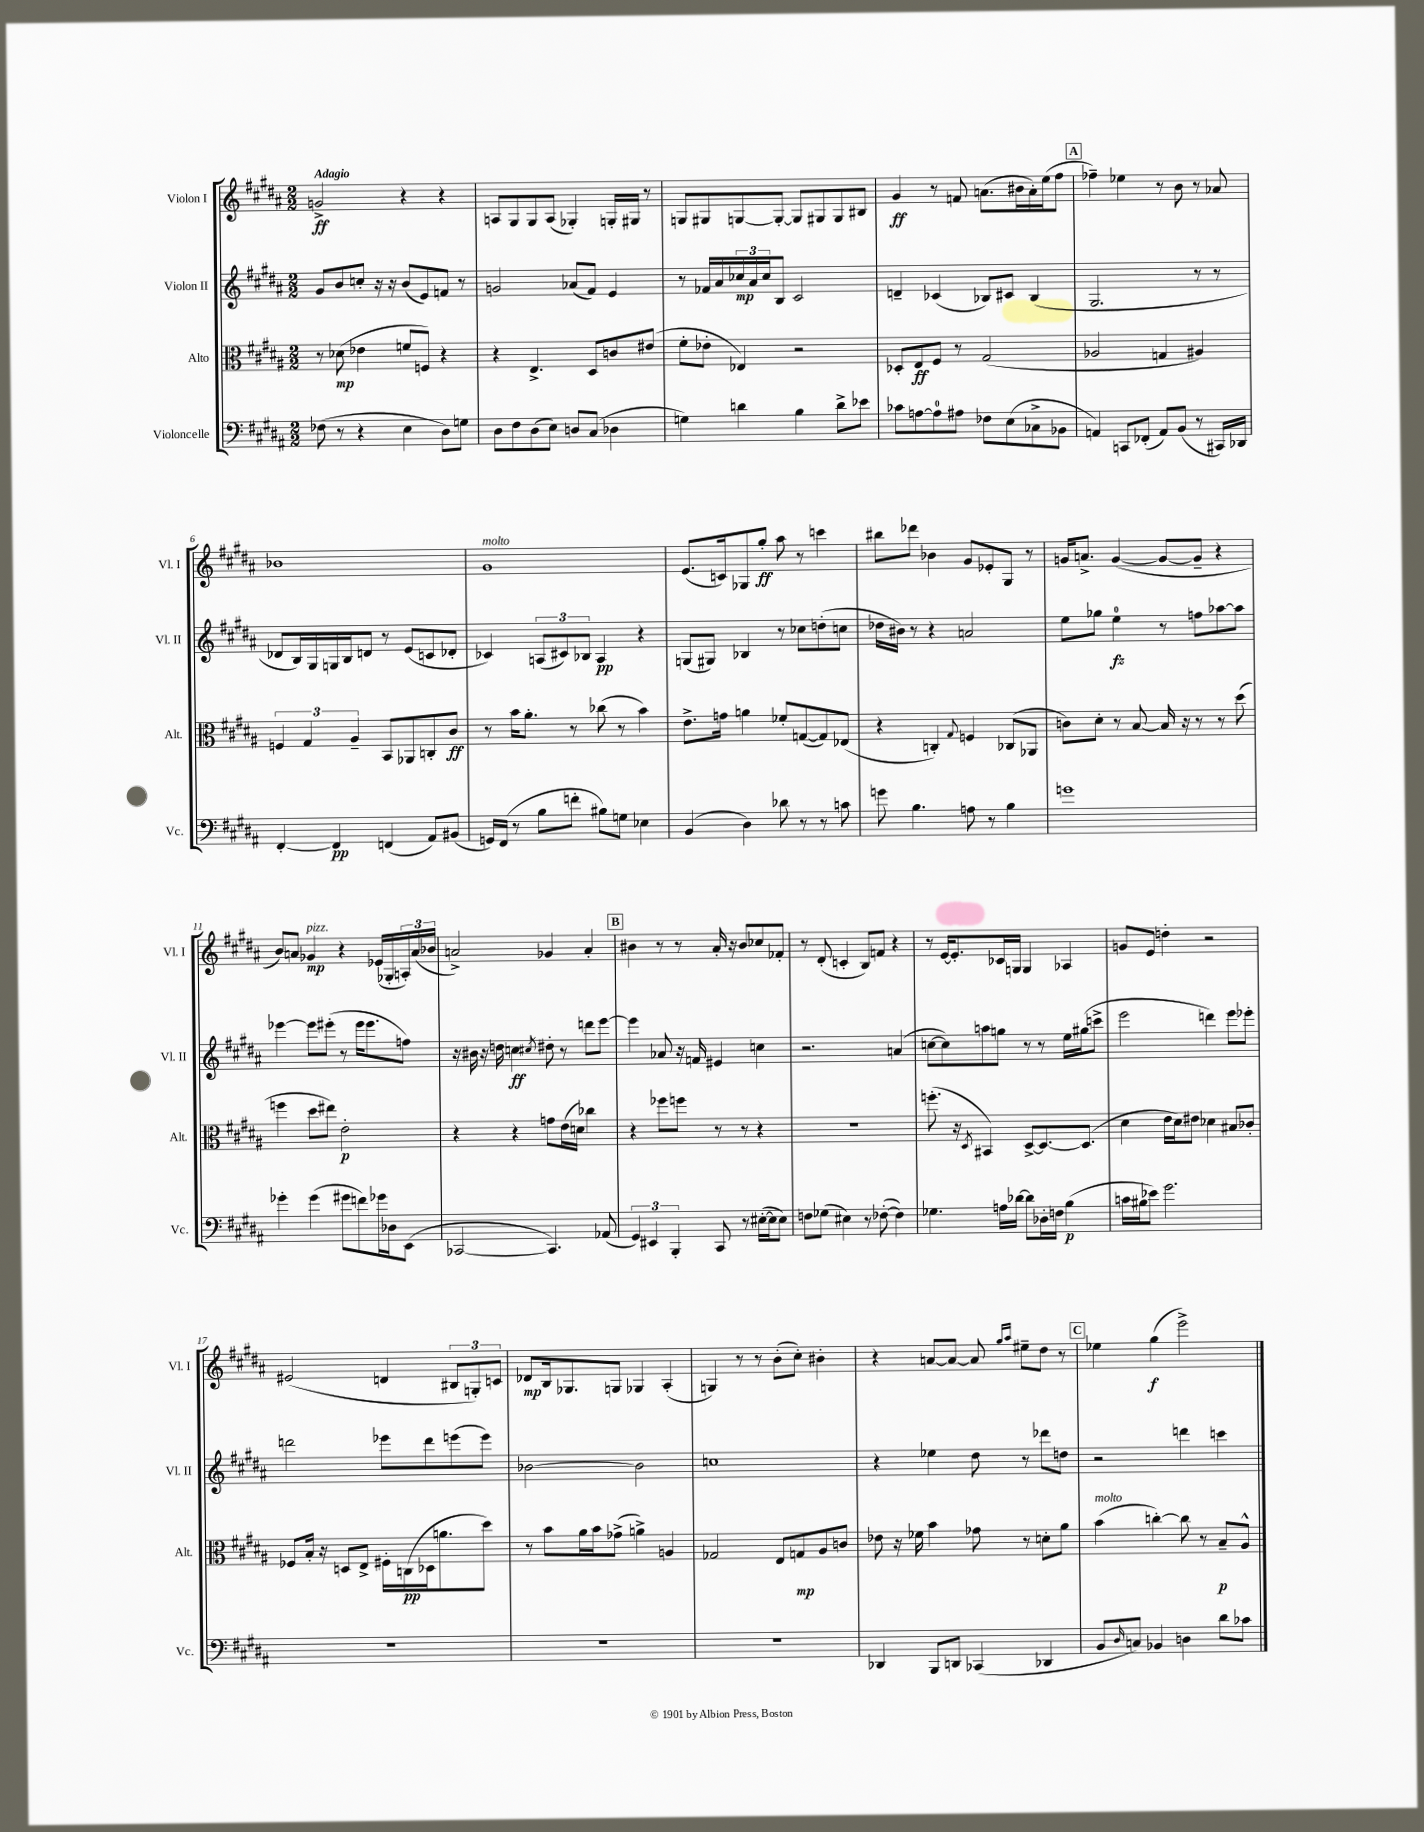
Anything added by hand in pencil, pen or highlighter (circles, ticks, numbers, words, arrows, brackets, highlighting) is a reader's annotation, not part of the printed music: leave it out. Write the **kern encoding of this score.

**kern	**dynam	**kern	**dynam	**kern	**dynam	**kern	**dynam
*part4	*part4	*part3	*part3	*part2	*part2	*part1	*part1
*staff4	*staff4	*staff3	*staff3	*staff2	*staff2	*staff1	*staff1
*I"Violoncelle	*	*I"Alto	*	*I"Violon II	*	*I"Violon I	*
*I'Vc.	*	*I'Alt.	*	*I'Vl. II	*	*I'Vl. I	*
*clefF4	*	*clefC3	*	*clefG2	*	*clefG2	*
*k[f#c#g#d#a#]	*	*k[f#c#g#d#a#]	*	*k[f#c#g#d#a#]	*	*k[f#c#g#d#a#]	*
*M2/2	*	*M2/2	*	*M2/2	*	*M2/2	*
=1	=1	=1	=1	=1	=1	=1	=1
!	!	!	!	!	!	!LO:TX:a:B:t=Adagio	!
(8F-X\	.	8r	.	8g#/L	.	2gn^/	ff
8r	.	(8d-X\	mp	8b/	.	.	.
4r	.	4e-X\	.	8ccn'/J	.	.	.
.	.	.	.	16r	.	.	.
.	.	.	.	16r	.	.	.
4E\	.	8fn/L	.	(8b/L	.	4r	.
.	.	8Fn/J)	.	8e/)	.	.	.
8D#\L)	.	4r	.	8fn/J	.	4r	.
8Gn\J	.	.	.	8r	.	.	.
=2	=2	=2	=2	=2	=2	=2	=2
8D#\L	.	4r	.	2gn/	.	8An/L	.
8F#\	.	.	.	.	.	8G#/	.
(8D#\	.	4.E^/	.	.	.	8G#/	.
8E\J)	.	.	.	.	.	(8A/J	.
8Dn/L	.	.	.	(8a-X/L	.	4G-X'/)	.
(8C#/J	.	8D#/L	.	8f#/J)	.	.	.
4D-X\	.	8cn/	.	4e/	.	16Gn'/LL	.
.	.	.	.	.	.	16G#X/JJ	.
.	.	(8e#X/J	.	.	.	8r	.
=3	=3	=3	=3	=3	=3	=3	=3
4Gn\)	.	8f#'\L	.	8r	.	8Gn/L	.
.	.	8e-X'\J	.	16f-X/LL	.	8G#X/	.
.	.	.	.	16a#/	.	.	.
4dn\	.	4E-X/)	.	24cc-X/	mp	[8Gn/	.
.	.	.	.	24a#/	.	.	.
.	.	.	.	24cc-/J	.	.	.
.	.	.	.	8B/J	.	8G'/J_	.
4B\	.	2r	.	2c#/	.	8G/L]	.
.	.	.	.	.	.	8G#X/	.
8d^\L	.	.	.	.	.	8G#/	.
8e-X\J	.	.	.	.	.	8B#X/J	.
=4	=4	=4	=4	=4	=4	=4	=4
8c-X\L	.	8D-X'/L	.	4dn~/	.	4g#/	ff
[8An\	.	8E/	ff	.	.	.	.
8A\]	.	8F#/J	.	(4c-X/	.	8r	.
8A#X\J	.	8r	.	.	.	8fn/	.
8F-X\L	.	(2G#/	.	8B-X/L)	.	(8.an\L	.
(8E\	.	.	.	8c#X/J	.	.	.
.	.	.	.	.	.	16b#X\L	.
8C-X^\	.	.	.	(4B-/	.	16a'\)	.
.	.	.	.	.	.	(16ee\J	.
8BB-X\J	.	.	.	.	.	8ff#\J	.
!!LO:REH:place=s1:t=A
=5	=5	=5	=5	=5	=5	=5	=5
4AAn/)	.	2A-X/	.	2.G#/	.	4ff-X~\)	.
8CCn/L	.	.	.	.	.	4ee-X\	.
(8FF-X'/J	.	.	.	.	.	.	.
8AA/L)	.	4Gn/	.	.	.	8r	.
(8BB/J	.	.	.	.	.	8b\	.
8r	.	4A#X/)	.	8r	.	8r	.
16CC#X/LL)	.	.	.	8r	.	8a-X/	.
16DD-X/JJ	.	.	.	.	.	.	.
!!LO:LB:g=z
=6	=6	=6	=6	=6	=6	=6	=6
[4FF#'/	.	6Fn/	.	8d-X/L	.	1b-X	.
.	.	.	.	16B/L)	.	.	.
.	.	6G#/	.	.	.	.	.
.	.	.	.	16G#/	.	.	.
4FF#/]	pp	.	.	16Gn/	.	.	.
.	.	.	.	16B/J	.	.	.
.	.	6A#~/	.	.	.	.	.
.	.	.	.	8dn/J	.	.	.
(4FFn/	.	8BB/L	.	8r	.	.	.
.	.	8AA-X/	.	(8e/L	.	.	.
8AA#/L)	.	8Cn'/	.	8cn/	.	.	.
(8BB#X/J	.	8c#/J	ff	8d-X'/J	.	.	.
=7	=7	=7	=7	=7	=7	=7	=7
!	!	!	!	!	!	!LO:TX:a:i:t=molto	!
16GGn/LL)	.	8r	.	4c-X/)	.	1g#	.
(16FF#/JJ	.	.	.	.	.	.	.
8r	.	16b\KL	.	.	.	.	.
.	.	8.a#'\J	.	.	.	.	.
8B\L	.	.	.	(12An/L	.	.	.
.	.	.	.	12c#X/)	.	.	.
8fn'\J	.	8r	.	.	.	.	.
.	.	.	.	12B-X/J	.	.	.
8B#X\L)	.	(8cc-X\	.	4A/	pp	.	.
8Gn\J	.	8r	.	.	.	.	.
4E-X\	.	4b\)	.	4r	.	.	.
=8	=8	=8	=8	=8	=8	=8	=8
(4BB/	.	8.e^\L	.	(8Gn/L	.	(8.e/L	.
.	.	.	.	8G#X/J)	.	.	.
.	.	16gn\Jk	.	.	.	16cn/k)	.
4D#\)	.	4an\	.	4B-X/	.	8G-X/	.
.	.	.	.	.	.	8gg#'/J	ff
8d-X\	.	8f-X'/L	.	8r	.	8aa#\	.
8r	.	([8Gn/	.	8cc-X\L	.	8r	.
8r	.	8G/])	.	(8ddn'\	.	4cccn\	.
8cn\	.	(8E-X/J	.	8ccn\J	.	.	.
=9	=9	=9	=9	=9	=9	=9	=9
8gn\	.	4r	.	16dd-X\LL	.	8bb#X\L	.
.	.	.	.	16b#X\JJ)	.	.	.
4.B\	.	.	.	8r	.	8ddd-X\J	.
.	.	4Cn'/)	.	4r	.	4b-X\	.
.	.	8qqG#/	.	.	.	.	.
8An\	.	4Fn/	.	2an/	.	8g#/L	.
8r	.	.	.	.	.	8e-X'/	.
4B\	.	(8C-X/L	.	.	.	8G#/J	.
.	.	8AA-X/J	.	.	.	8r	.
=10	=10	=10	=10	=10	=10	=10	=10
1gn	.	8cn\L)	.	8ee\L	.	16gn/KL	.
.	.	.	.	.	.	8.an^/J	.
.	.	8d#'\J	.	8gg-X\J	.	.	.
.	.	8r	.	4ee\	fz	([4g/	.
.	.	[8B/	.	.	.	.	.
.	.	16B/]	.	8r	.	8g/L_	.
.	.	16r	.	.	.	.	.
.	.	8r	.	8ffn\L	.	8g~/J]	.
.	.	8r	.	[8aa-X\	.	4r	.
.	.	(8dd#\	.	8aa-\J]	.	.	.
!!LO:LB:g=z
=11	=11	=11	=11	=11	=11	=11	=11
4g-X'\	.	4ffn\	.	[4eee-X\	.	8b/L)	.
.	.	.	.	.	.	8an/J	.
!	!	!	!	!	!	!LO:TX:a:i:t=pizz.	!
(4g-\	.	8dd#\L	.	8eee-\L]	.	4g-X/	mp
.	.	8ee#X\J)	.	(8eee#X'\J	.	.	.
8g#X\L	.	2e'\	p	8r	.	4r	.
8fn\)	.	.	.	16eee#\KL	.	.	.
.	.	.	.	8.eee#\	.	.	.
16g-X\L	.	.	.	.	.	(16e-X/LL	.
16D-X\J	.	.	.	.	.	16G-X'/	.
(8EE\J	.	.	.	8ffn\J)	.	24An'/)	.
.	.	.	.	.	.	(24a/	.
.	.	.	.	.	.	24b-X/JJ	.
=12	=12	=12	=12	=12	=12	=12	=12
[2CC-X/	.	4r	.	16r	.	2an^/)	.
.	.	.	.	16b#X\	.	.	.
.	.	.	.	16r	.	.	.
.	.	.	.	16ddn\	.	.	.
.	.	4r	.	4ccn\	ff	.	.
.	.	.	.	8qcc#X/	.	.	.
4.CC-/])	.	8gn\L	.	8dd#X'\	.	4g-X/	.
.	.	(16e\L	.	8r	.	.	.
.	.	16dn\JJ)	.	.	.	.	.
.	.	4cc-X\	.	8dddn\L	.	4a'/	.
(8AA-X/	.	.	.	[8eee\J	.	.	.
!!LO:REH:place=s1:t=B
=13	=13	=13	=13	=13	=13	=13	=13
6GG#/)	.	4r	.	4eee\]	.	4b#X\	.
6EE#X/	.	.	.	.	.	.	.
.	.	8ff-X\L	.	8a-X/	.	8r	.
6BBB'/	.	.	.	.	.	.	.
.	.	8ffn\J	.	16r	.	8r	.
.	.	.	.	16fn/	.	.	.
8CC#/	.	8r	.	4e#X/	.	16a#'/	.
.	.	.	.	.	.	16r	.
8r	.	8r	.	.	.	8b#/L	.
([16E#X'\LL	.	4r	.	4ccn\	.	8cc-X/	.
16E#\J]	.	.	.	.	.	.	.
8E#\J)	.	.	.	.	.	8f-X'/J	.
=14	=14	=14	=14	=14	=14	=14	=14
8Fn\L	.	1r	.	2.r	.	8r	.
(8G-X\J	.	.	.	.	.	(8d#'/	.
4E#X\)	.	.	.	.	.	4cn'/	.
8r	.	.	.	.	.	8B/L)	.
([8F-X'\	.	.	.	.	.	8fn/J	.
4F-\])	.	.	.	(4an/	.	4r	.
=15	=15	=15	=15	=15	=15	=15	=15
4.G-X\	.	(8.ffn'\	.	[8ccn\L	.	8r	.
.	.	.	.	8cc\])	.	[16e/KL	.
.	.	16r	.	.	.	8.e'/]	.
.	.	8qD#/	.	.	.	.	.
.	.	4BB#X/)	.	8aan\	.	.	.
16An\LL	.	.	.	8ggn\J	.	16c-X/L	.
[16d-X\JJ	.	.	.	.	.	16Gn/JJ	.
8d-\L]	.	[8D#^/L	.	8r	.	4G/	.
16D-X'\L	.	8.D#/_	.	8r	.	.	.
16Fn\JJ	.	.	.	.	.	.	.
(4B\	p	.	.	16ee\LL	.	4A-X/	.
.	.	(8.D#/J]	.	(16gg#X\J	.	.	.
.	.	.	.	8cccn^\J	.	.	.
=16	=16	=16	=16	=16	=16	=16	=16
16cn\LL	.	4d#\	.	2eee\	.	8gn/L	.
16B#X\J	.	.	.	.	.	.	.
8e-X\J)	.	.	.	.	.	8e/J	.
2.g#\	.	16e\LL	.	.	.	4ddn'\	.
.	.	16d#\J)	.	.	.	.	.
.	.	8e#X\J	.	.	.	.	.
.	.	4d-X\	.	4dddn\)	.	2r	.
.	.	8B#X/L	.	8eee\L	.	.	.
.	.	8c-X'/J	.	8eee-X'\J	.	.	.
!!LO:LB:g=z
=17	=17	=17	=17	=17	=17	=17	=17
1r	.	8F-X/L	.	2dddn\	.	(2e#X/	.
.	.	16B'/Jk	.	.	.	.	.
.	.	16r	.	.	.	.	.
.	.	8Dn/L	.	.	.	.	.
.	.	8E^/J	.	.	.	.	.
.	.	16F#X'\LL	.	8eee-X\L	.	4dn/	.
.	.	(16Cn\	pp	.	.	.	.
.	.	16D-X\J	.	8ddd\	.	.	.
.	.	8.an\	.	.	.	.	.
.	.	.	.	(8eeen\	.	12B#X/L	.
.	.	.	.	.	.	12Gn'/)	.
.	.	8dd#\J)	.	8eee\J)	.	.	.
.	.	.	.	.	.	12cn/J	.
=18	=18	=18	=18	=18	=18	=18	=18
1r	.	8r	.	[2b-X\	.	8d-X/L	mp
.	.	8b\L	.	.	.	16B/k	.
.	.	.	.	.	.	8.G-X/	.
.	.	16a#\L	.	.	.	.	.
.	.	16b\J	.	.	.	.	.
.	.	(8g-X^\J	.	.	.	8Gn/J	.
.	.	4an^\)	.	2b-\]	.	4G-X/	.
.	.	4An/	.	.	.	(4A#'/	.
=19	=19	=19	=19	=19	=19	=19	=19
1r	.	2G-X/	.	1ccn	.	4Gn/)	.
.	.	.	.	.	.	8r	.
.	.	.	.	.	.	8r	.
.	.	8E/L	.	.	.	(8b'\L	.
.	.	8Gn/	mp	.	.	8cc#'\J)	.
.	.	8A#/	.	.	.	4b#X'\	.
.	.	8cn/J	.	.	.	.	.
=20	=20	=20	=20	=20	=20	=20	=20
4DD-X/	.	8e-X\	.	4r	.	4r	.
.	.	16r	.	.	.	.	.
.	.	16f-X\	.	.	.	.	.
8BBB/L	.	4b\	.	4ee-X\	.	[8an/L	.
8DDn/J	.	.	.	.	.	8a/J_	.
(4CC-X/	.	8g-X\	.	8dd#\	.	8a/]	.
.	.	.	.	.	.	16qqgg#/LL	.
.	.	.	.	.	.	16qqaa#/JJ	.
.	.	8r	.	8r	.	8ee#X~\L	.
4DD-X/	.	8dn'\L	.	8ddd-X\L	.	8dd#\J	.
.	.	8a#\J	.	8ddn\J	.	8r	.
!!LO:REH:place=s1:t=C
=21	=21	=21	=21	=21	=21	=21	=21
!	!	!LO:TX:a:i:t=molto	!	!	!	!	!
8BB/L	.	(4b\	.	2r	.	4ee-X\	.
16qqD#/	.	.	.	.	.	.	.
8Cn/J)	.	.	.	.	.	.	.
4BB-X/	.	[4ccn'\)	.	.	.	(4gg#\	f
4Dn\	.	8cc\]	.	4dddn\	.	2eee^\)	.
.	.	8r	.	.	.	.	.
8d#\L	.	8B~/L	p	4cccn\	.	.	.
8c-X\J	.	8A#^^/J	.	.	.	.	.
==	==	==	==	==	==	==	==
*-	*-	*-	*-	*-	*-	*-	*-
